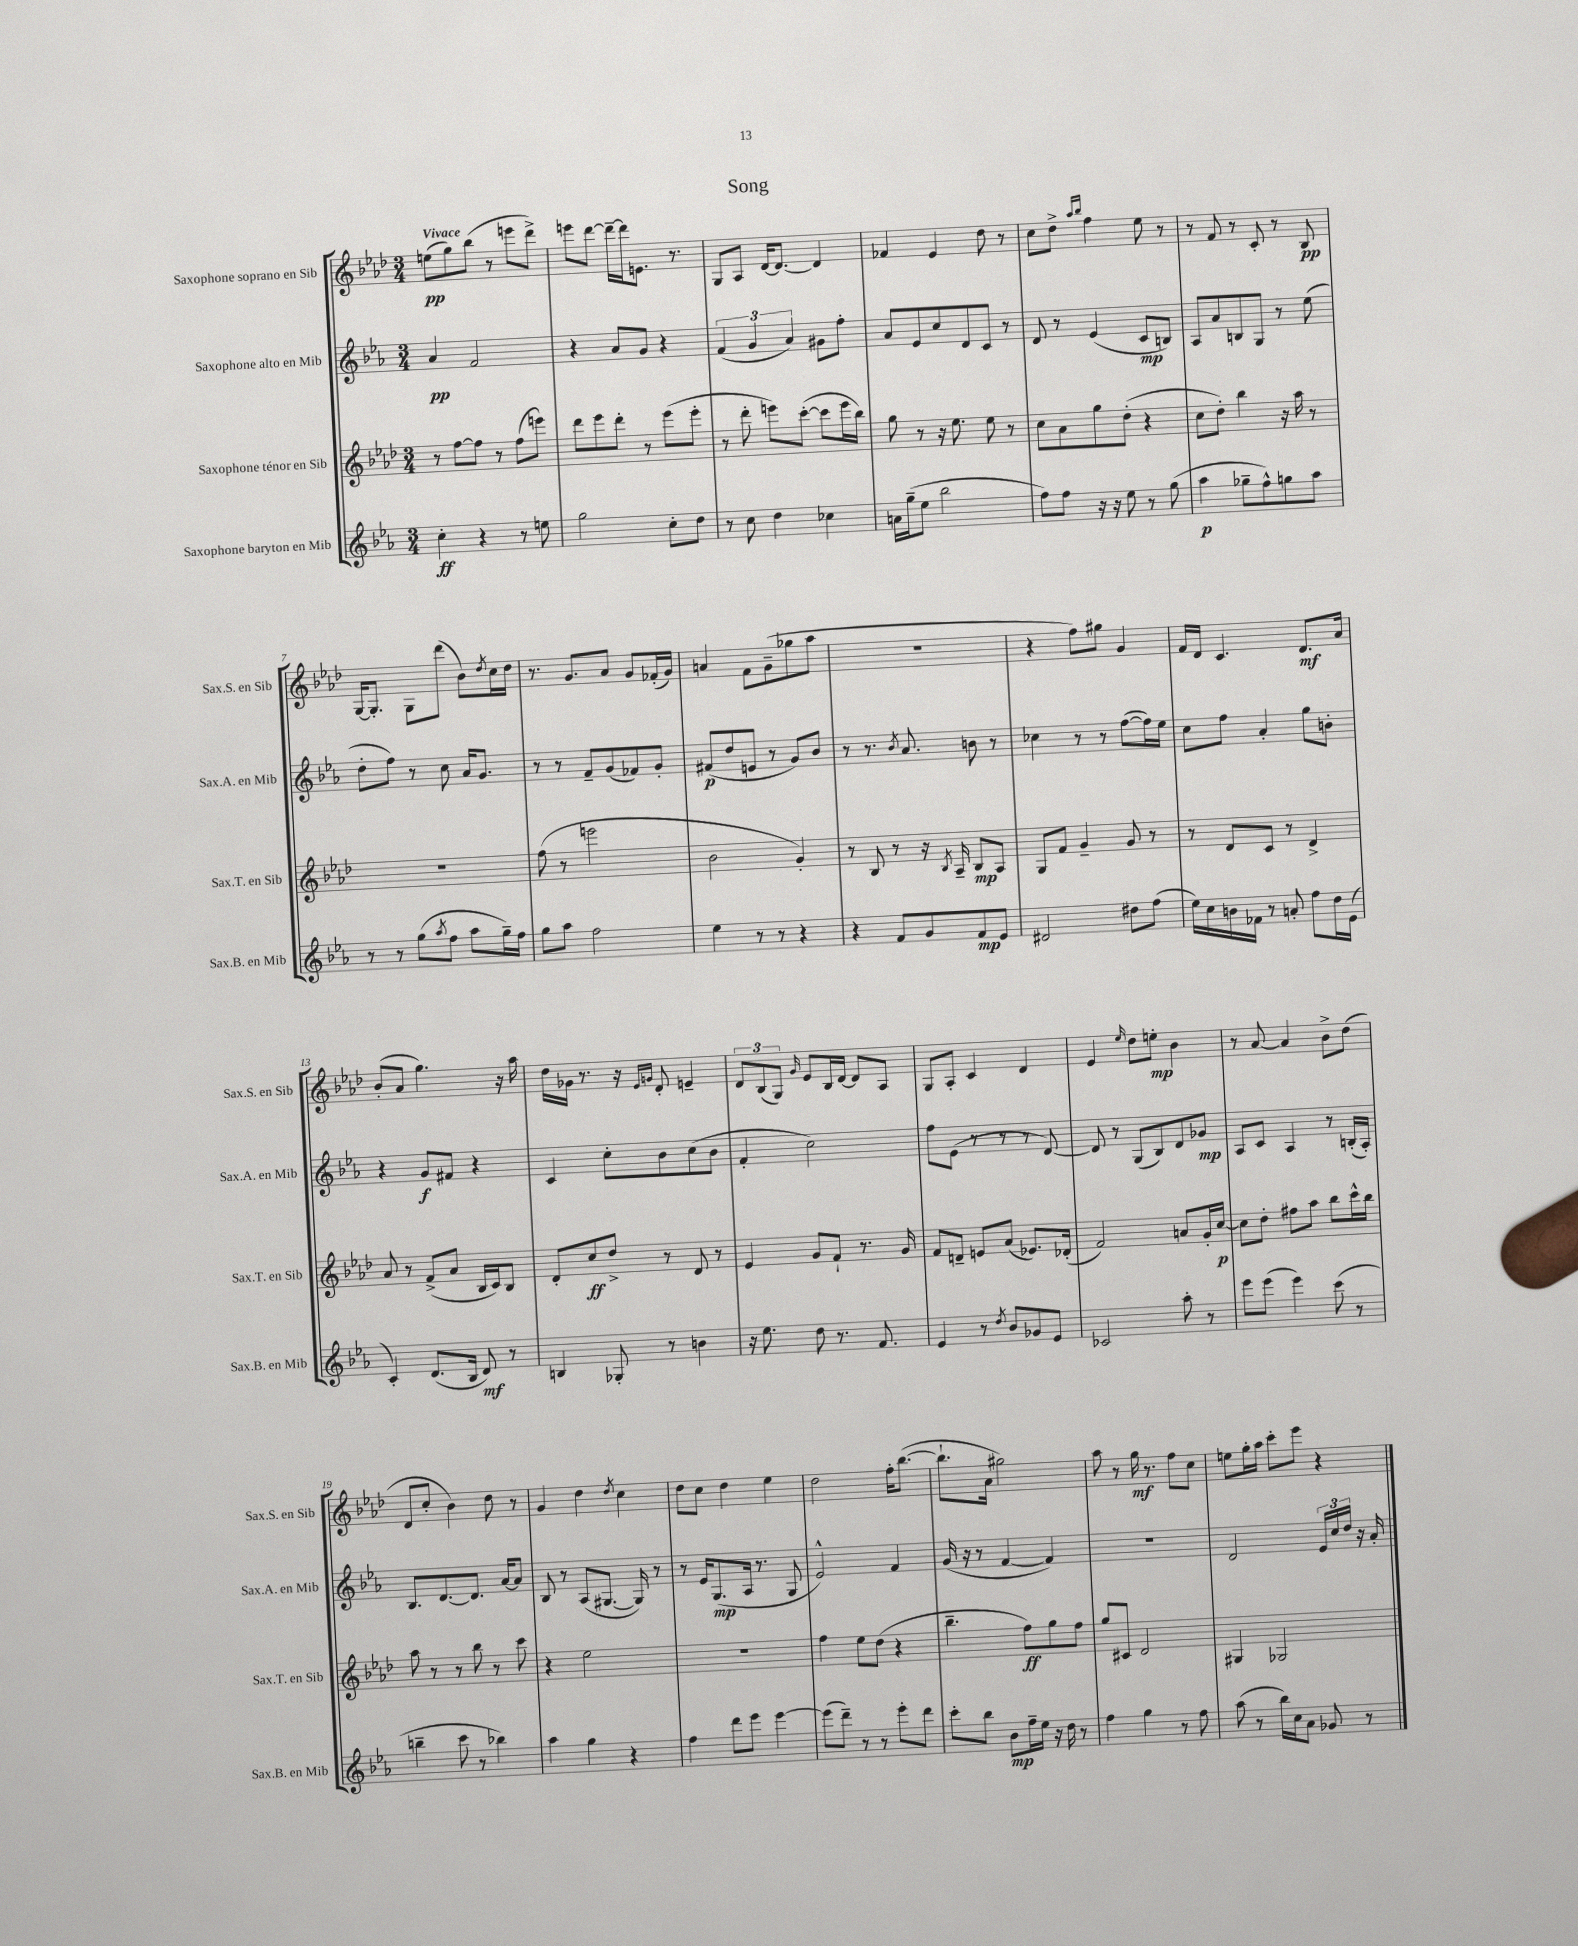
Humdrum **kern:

**kern	**kern	**kern	**kern
*staff4	*staff3	*staff2	*staff1
*clefG2	*clefG2	*clefG2	*clefG2
*k[b-e-a-]	*k[b-e-a-d-]	*k[b-e-a-]	*k[b-e-a-d-]
*M3/4	*M3/4	*M3/4	*M3/4
4cc'\	8r	4a-/	(8ee\L
.	[8ff\L	.	8gg\)
4r	8ff\]J	2f/	(8bb-\J
.	8r	.	8r
8r	(8ff\L	.	8eee\L
8ee\	8eee\J)	.	8ddd-^\J)
=	=	=	=
2gg\	8ddd-\L	4r	8eee\L
.	8eee-\	.	[8ddd-\J
.	8ddd-'\J	8a-/L	16ddd-~\_LL
.	.	.	16ddd-\]J
.	8r	8g/J	8.e\J
8cc'\L	(8eee-\L	4r	.
.	.	.	8.r
8dd\J	8eee-'\J	.	.
=	=	=	=
8r	8r	(6f/	8G/L
8cc\	8ddd-'\	.	8A-/J
.	.	6g/	.
4dd\	8eee\L)	.	[16d-/LK
.	.	.	8.d-/_J
.	.	6a-/)	.
.	([8ccc'\J	.	.
4cc-\	8ccc\]L	8g#\L	4d-/]
.	16eee\L	8ff'\J	.
.	16bb-\JJ)	.	.
=	=	=	=
16a\LL	8gg\	8a-/L	4f-/
(16gg~\J	.	.	.
8ee-\J	8r	8e-/	.
2bb-\	16r	8cc/	4e-/
.	8.ee-\	.	.
.	.	8d/	.
.	8ee-\	8c/J	8dd-\
.	8r	8r	8r
=	=	=	=
8ff\L)	8cc\L	8d/	8cc\L
8ff\J	8a-\	8r	8dd-^\J
.	.	.	16qqaa-/LL
.	.	.	16qqbb-/JJ
16r	8gg\	(4e-/	4ff\
16r	.	.	.
8ee-\	(8dd-'\J	.	.
8r	4r	8c/L	8ee-\
(8gg\	.	8B/J)	8r
=	=	=	=
4aa-\	8cc\L	8A-/L	8r
.	8dd-'\J)	8a-/	8f/
8gg-~\L	4bb-\	8B/	8r
8ff^^\)	.	8G/J	8c'/
8gg\	16r	8r	8r
.	16aa-\	.	.
8aa-\J	8r	(8ee-\	8B-/
=	=	=	=
8r	2.r	8dd'\L	[16G/LK
.	.	.	8.G'/]J
8r	.	8ff\J)	.
(8gg\L	.	8r	8G\L
8qaa-/	.	.	.
8ff\J	.	8cc\	(8ddd-\J
8aa-\L	.	16a-/LK	8b-\L)
.	.	8.g/J	.
.	.	.	8qdd-/
16gg~\L)	.	.	16cc\L
16ff\JJ	.	.	16dd-\JJ
=	=	=	=
8gg\L	(8ff\	8r	8.r
8aa-\J	8r	8r	.
.	.	.	8.g/L
2ff\	2eee\	8f~/L	.
.	.	(8g/	8a-/J
.	.	8f-/)	8g/L
.	.	8g'/J	(16f-'/L
.	.	.	16g/JJ)
=	=	=	=
4ee-\	2b-\	(8f#/L	4a/
.	.	8dd/	.
8r	.	8e/J	8f\L
8r	.	8r	(8g~\
4r	4g'/)	8g/L)	8gg-\
.	.	8b-/J	8aa-\J
=	=	=	=
4r	8r	8r	2.r
.	8B-/	8.r	.
8f/L	8r	.	.
.	.	8qb-/	.
.	.	8.a-/	.
8g/	16r	.	.
.	8qB-/	.	.
.	16A-~/	.	.
8f/	8B-/L	8b\	.
8e-/J	8A-/J	8r	.
=	=	=	=
2d#/	8G/L	4cc-\	4r
.	8f/J	.	.
.	4g~/	8r	8ff\L)
.	.	8r	8gg#\J
8dd#\L	8g/	([8ff\L	4g/
(8ff\J	8r	16ff\]L)	.
.	.	16ee-\JJ	.
=	=	=	=
16ee-\LL)	8r	8cc\L	16f/LL
16cc\	.	.	16d-/JJ
16b\	8d-/L	8ff\J	4.c/
16f-\JJ	.	.	.
8r	8c/J	4a-'/	.
8a'/	8r	.	.
8ff\L	4d-^/	8gg\L	8.d-/L
16dd\L	.	8b'\J	.
(16e-\JJ	.	.	16a-/Jk
=	=	=	=
4c'/)	8a-/	4r	(8b-'/L
.	8r	.	8a-/J
(8.d/L	(8f^/L	8g/L	4.gg\)
.	8a-/J	8f#/J	.
16B-/Jk	.	.	.
8d/)	16B-/LL	4r	.
.	16c/J)	.	.
8r	8B-/J	.	16r
.	.	.	16aa-\
=	=	=	=
4B/	8d-'/L	4c/	16dd-\LL
.	.	.	16g-\JJ
.	8cc/	.	8.r
8G-'/	8dd-^/J	8cc'\L	.
.	.	.	16r
.	.	.	16qqe-/LL
.	.	.	16qqg/JJ
8r	8r	8b-\	8d-'/
4b\	8d-/	(8cc\	4e~/
.	8r	8b-\J	.
=	=	=	=
16r	4e-/	4f'/	12d-/L
8.ee-\	.	.	.
.	.	.	(12B-/
.	.	.	12G/J)
.	.	.	16qqg/
8dd\	8g/L	2cc\)	8e-/L
8.r	8f`/J	.	16B-/L
.	.	.	[16d-/JJ
.	8.r	.	8d-/]L
8.f/	.	.	.
.	.	.	8A-/J
.	16g/	.	.
=	=	=	=
4e-/	8f/L	8ff\L	8G/L
.	8d~/J	(8e-\J	8A-'/J
8r	8e/L	8r	4c/
8qdd/	.	.	.
8b-/L	(8a-/J	8r	.
8g-/	8.e-/L)	8r	4d-/
8e-/J	.	[8d/)	.
.	(16d-'/Jk	.	.
=	=	=	=
2c-/	2f/)	8d/]	4e-/
.	.	8r	.
.	.	.	16qqee-/
.	.	(8G/L	8dd-\L
.	.	8B-/)	8ee'\J
8aa-'\	8a/L	8d/	4b-\
8r	16g'/L	8g-/J	.
.	[16cc/JJ	.	.
=	=	=	=
8eee-\L	8cc\]L	8A-/L	8r
(8eee-\J	8dd-'\J	8c/J	[8a-/
4eee-\)	8ff#\L	4A-/	4a-/]
.	8aa-\J	.	.
(8ccc\	8bb-\L	8r	8b-^\L
8r	16ccc^^\L	(16B'/LL	(8dd-\J
.	16bb-\JJ	16A-'/JJ)	.
=	=	=	=
4bb~\	8aa-\	8.B-/L	8d-/L
.	8r	.	8cc'/J
.	.	[8.d/	.
8ccc\	8r	.	4b-\)
8r	8bb-\	8.d/]J	.
4bb-\)	8r	.	8dd-\
.	.	[16a-/LK	.
.	8ccc\	8a-/]J	8r
=	=	=	=
4aa-\	4r	8B-/	4g/
.	.	8r	.
4gg\	2ee-\	(8A-/L	4dd-\
.	.	[8.G#/J	.
.	.	.	8qdd-/
4r	.	.	4cc\
.	.	16G#/])	.
.	.	8r	.
=	=	=	=
4ff\	2.r	8r	8dd-\L
.	.	16e-/LK	8cc\J
.	.	(8.G/	.
8ddd\L	.	.	4dd-\
8eee-\J	.	16A-/Jk	.
.	.	8.r	.
[4eee-\	.	.	4ee-\
.	.	8G/	.
=	=	=	=
(8eee-\]L	4ff\	2e-^^/)	2dd-\
8ddd~\J)	.	.	.
8r	8ee-\L	.	.
8r	(8dd-\J	.	.
8eee-'\L	4r	4f/	16ff'\LK
.	.	.	([8.bb-\J
8ddd\J	.	.	.
=	=	=	=
8ccc'\L	4.bb-~\	(16g/	8.bb-`\]L
.	.	16r	.
8bb-\J	.	8r	.
.	.	.	16a-\Jk
8b-\L	.	[4f/	2gg#\)
16ff~\L	8ff\L)	.	.
16ee-\JJ	.	.	.
16r	8gg\	4f/])	.
16dd\	.	.	.
8r	8ff\J	.	.
=	=	=	=
4ff\	8gg/L	2.r	8aa-\
.	8c#/J	.	8r
4gg\	2d-/	.	16gg\
.	.	.	8.r
8r	.	.	8ff\L
8ff\	.	.	8cc\J
=	=	=	=
(8aa-\	4G#/	2d/	8ee\L
8r	.	.	16gg'\L
.	.	.	16aa-\JJ
16bb-\LL)	2G-/	.	8ccc'\L
16cc\J	.	.	.
8a-\J	.	.	8eee-\J
8g-/	.	24e-/LL	4r
.	.	24cc/	.
.	.	24dd/JJ	.
8r	.	16r	.
.	.	16a-'/	.
==	==	==	==
*-	*-	*-	*-
